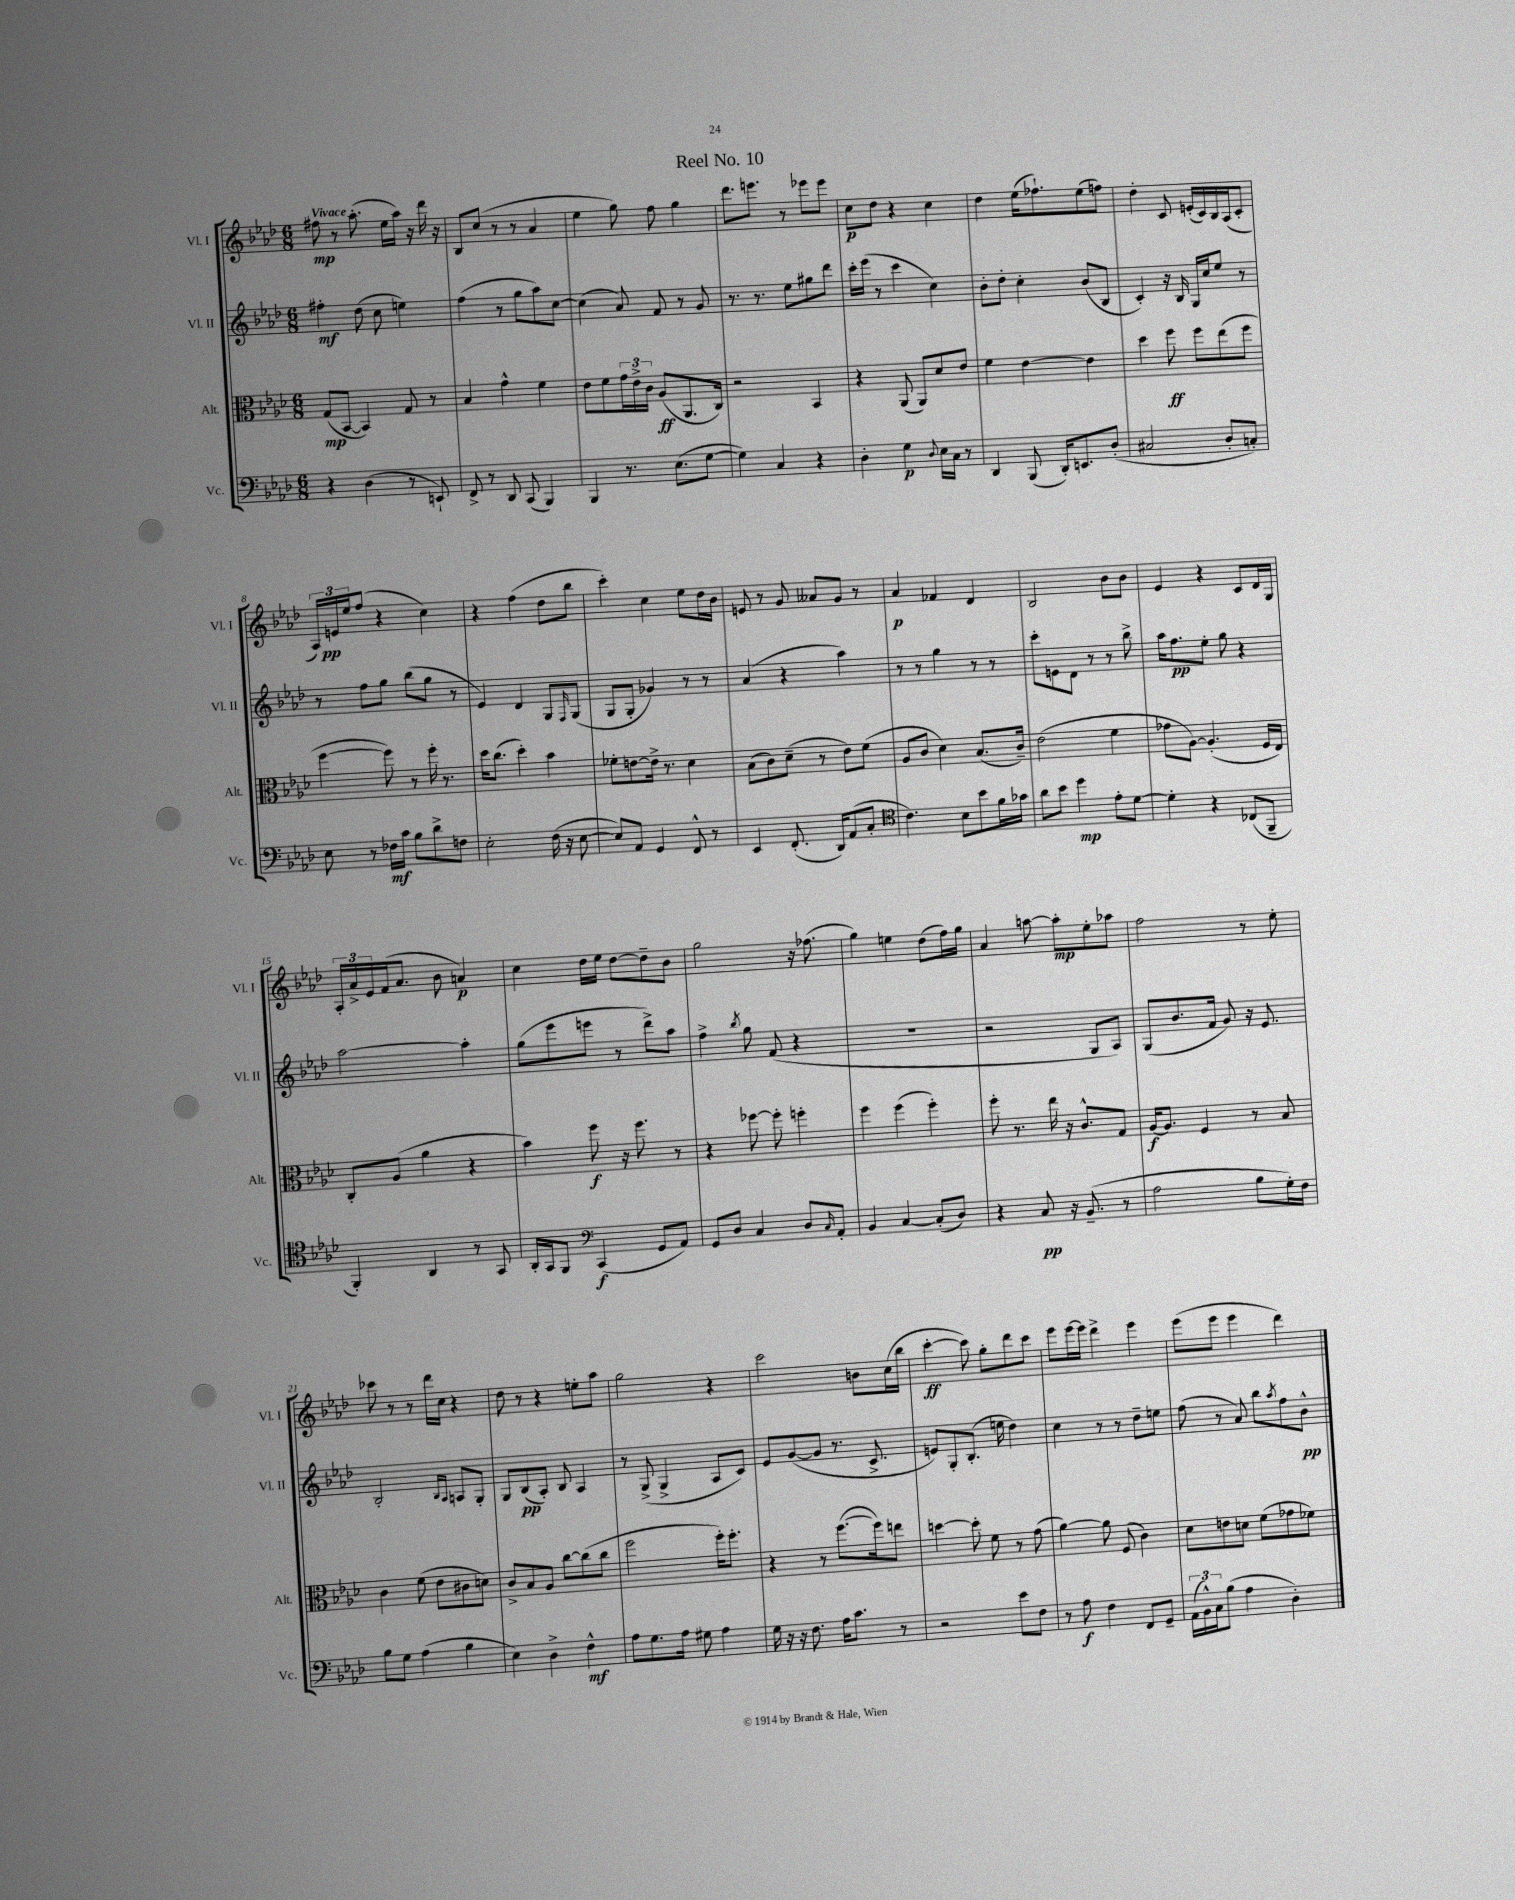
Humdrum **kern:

**kern	**kern	**kern	**kern
*staff4	*staff3	*staff2	*staff1
*clefF4	*clefC3	*clefG2	*clefG2
*k[b-e-a-d-]	*k[b-e-a-d-]	*k[b-e-a-d-]	*k[b-e-a-d-]
*M6/8	*M6/8	*M6/8	*M6/8
4r	(8G/L	4ff#'\	8ff#\
.	[8BB-/J	.	8r
(4D-\	4BB-/])	(8dd-\	(8.aa-'\
.	.	8cc\	.
.	.	.	16ee-\LL
8r	8G/	4ee\)	16aa-\JJ)
.	.	.	16r
8EE`/)	8r	.	16ddd-\
.	.	.	16r
=	=	=	=
8FF^/	4B-/	(4ff\	8B-/L
8r	.	.	(8cc/J
8DD-/	4g^^\	8r	8r
(8CC/	.	8gg\L	8r
4BBB-/)	4f\	8aa-\)	4a-/
.	.	[8cc\J	.
=	=	=	=
4BBB-/	8e-\L	(4cc\]	4ee-\
.	8f\	.	.
8.r	24g\L	8a-/)	8gg\)
.	24e-^\	.	.
.	24c\JJ	.	.
.	(8A-/L	8f/	8ff\
(8.E-\L	.	.	.
.	8.AA-/	8r	4gg\
[8G\J	.	8g/	.
.	16C/Jk)	.	.
=	=	=	=
4G\])	2r	8.r	8.ddd-\L
.	.	8.r	8.eee\J
4C/	.	.	.
.	.	8ee-\L	8r
4r	4BB-/	8gg#\	8eee-\L
.	.	8ddd-\J	8eee-\J
=	=	=	=
4D-'\	4r	16ccc'\LL	8cc\L
.	.	(16eee-\JJ	.
.	.	8r	8dd-\J
4G\	(8AA-/	4ccc\	4r
.	8AA-/L)	.	.
8qqD-/	.	.	.
16E-\LL	8d-/	4cc\)	4cc\
16C\JJ	.	.	.
8r	8e-/J	.	.
=	=	=	=
4DD-/	4f\	8b-'\L	4dd-\
.	.	8dd-'\J	.
(8BBB-/	[4e-\	4cc'\	(16ee-\LK
.	.	.	8.ff-`\)
16DD-'/LK)	.	.	.
8.EE/	.	.	.
.	4e-\]	(8b-/L	(8ee-\
(8D-'/J	.	8B-/J	8ff\J)
=	=	=	=
2C#/	4dd-\	4c'/)	4dd-'\
.	8ff\	16r	8c/
.	.	16B-/	.
.	8ff\L	16G/LL	(16e'/LL
.	.	16cc/J	16c/)
8D-'/L	(8ee-\	8ee-/J	16B-/
.	.	.	(16A-/J
8C'/J)	8ff\J	8r	8c'/J
=	=	=	=
8E-\	[4ff\	8r	24A-/LL)
.	.	.	24e/
.	.	.	24ee-/J
8r	.	8ff\L	(8ff/J
16F-\LL	8ff\])	8gg\J	4r
16c\JJ	.	.	.
8B-\L	8r	(8bb-\L	.
8d-^\	16ff'\	8gg\J	4cc\)
.	8.r	.	.
8F\J	.	8r	.
=	=	=	=
2E-'\	16dd-\LK	4e-/)	4r
.	(8.cc\J	.	.
.	4dd-'\)	4d-/	(4ff\
(16F\	4b-\	8G/L	8dd-\L
16r	.	.	.
.	.	16qqF/	.
[8E-\	.	(8G/J	8bb-\J
=	=	=	=
8E-/]L)	8f-'\L	8G/L	4ccc'\)
8AA-/J	[8e\	8G'/J	.
4GG/	16e^\]Jk	4g-/)	4cc\
.	8.r	.	.
8FF^^/	4d-\	8r	8ee-\L
8r	.	8r	16dd-\L
.	.	.	16b-\JJ
=	=	=	=
4EE-/	(8B-\L	(4a-/	8e/
.	8c\)	.	8r
(8.FF'/	(8d-~\J	4r	8g/
.	8r	.	8a--/L
16DD-/LK)	.	.	.
(8AA-/	8e-\L)	4aa-\)	8g/J
8C'/J	(8f\J	.	8r
=	=	=	=
*clefC4	*	*	*
4.c\)	8A-/L	8r	4a-/
.	8c/J	8r	.
.	4d-\)	4gg\	4f-/
8B-\L	.	.	.
8b-\	(8.B-/L	8r	4d-/
16f\L	.	8r	.
16g-\JJ	16c~/Jk)	.	.
=	=	=	=
8a-\L	(2e-\	8ccc'\L	2B-/
8b-\J	.	8e\	.
4dd-\	.	8d-\J	.
.	.	8r	.
8e-'\L	4f\	8r	8b-\L
[8d-\J	.	8bb-^\	8b-\J
=	=	=	=
4d-'\]	8g-\L	16aa-\LK	4e-/
.	.	8.ff\	.
.	[8A-\J)	.	.
4r	(4.A-'/]	8ee-'\J	4r
.	.	8gg\	.
(8C-/L	.	4r	8c/L
8FF~/J	16F/LL	.	16d-/L
.	16E-/JJ)	.	16G/JJ
=	=	=	=
4FF'/)	8C'/L	[2aa-\	24A-'/LL
.	.	.	24a-^/
.	.	.	24e-/
.	(8A-/J	.	(16f/J
.	.	.	8.a-/J
4AA-/	4a-\	.	.
.	.	.	8b-\
8r	4r	4aa-'\]	4a/)
8GG/	.	.	.
=	=	=	=
16AA-'/LL	4b-\)	(8gg\L	4cc\
16GG/J	.	.	.
8FF/J	.	8eee-\	.
*clefF4	*	*	*
(4CC/	8ff\	8eee\J	16dd-\LL
.	.	.	16ee-\JJ
.	16r	8r	[8dd-\L
.	8.ff\	.	.
8GG/L	.	8ddd-^\L)	8dd-~\]
8AA-/J)	8r	8aa-\J	8b-\J
=	=	=	=
8GG/L	4r	4ff^\	2gg\
8D-/J	.	.	.
.	.	8qbb-/	.
4C/	[8ff-\	8gg\	.
.	8ff-'\]	(8f/	.
8D-/L	4ff'\	4r	16r
.	.	.	(8.ff-\
16qqC/	.	.	.
8AA-'/J	.	.	.
=	=	=	=
4BB-/	4ff\	2.r	4gg\)
[4C/	(4ff\	.	4ee\
(8C'/]L	4ff'\)	.	(8dd-\L
8D-/J)	.	.	16ff\L)
.	.	.	16gg\JJ
=	=	=	=
4r	8ff'\	2r	4a-/
.	8.r	.	.
8C/	.	.	[8aa\
.	16ee-\	.	.
16r	16r	.	8aa'\]L
(8.BB-~/	8.c^^/L	.	.
.	.	8G/L	8ee-'\
8r	8G/J	8A-/J)	8aa-\J
=	=	=	=
2A-\	[16A-/LK	(8G/L	2ff\
.	8.A-/]J	.	.
.	.	8.b-/	.
.	4F/	.	.
.	.	16f/Jk	.
.	.	8g/)	.
8B-\L	8r	16r	8r
.	.	8.e-/	.
16G'\L)	8B-/	.	8ee-'\
16F\JJ	.	.	.
=	=	=	=
8B-\L	4c\	2B-'/	8ccc-\
8G\J	.	.	8r
(4A-\	(8f\	.	8r
.	8e-\L	.	16ddd-\LL
.	.	.	16cc\JJ
.	.	16qqB-/LL	.
.	.	16qqA-/JJ	.
4B-\	8c#\	8A/L	4r
.	8d\J)	8G'/J	.
=	=	=	=
4E-\)	8c^/L	8G/L	8dd-\
.	8B-/	(8B-/	8r
4D-^\	8A-/J	8A-'/J)	4r
.	[8cc\L	8B-/	.
4F^^\	(8cc\]	4A-/	8ee'\L
.	8cc\J	.	8aa-\J
=	=	=	=
8A-\L	2ff\	8r	2gg\
8.G\	.	(8G^/	.
.	.	4G^/	.
16A-\Jk	.	.	.
8G#\	.	.	.
4A-\	16ff'\LK)	8A-/L	4r
.	8.ff'\J	.	.
.	.	8c/J)	.
=	=	=	=
16G\	4r	8e-/L	2ccc\
16r	.	.	.
16r	.	([8g/	.
8.F\	.	.	.
.	8r	8g/]J	.
16A-\LK	([8.ff\L	8.r	.
8.c\J	.	.	.
.	.	.	8b\L
.	16ff\]k)	8.c^/	.
8r	8ee\J	.	(16cc\L
.	.	.	16bb-\JJ
=	=	=	=
2r	[4dd\	8e/L)	[4ccc'\
.	.	8G'/	.
.	8dd'\]	(8.B-'/J	8ccc\])
.	8f\	.	8gg'\L
.	.	16ee\	.
8e-\L	8r	4dd-\)	8ddd-\
8F\J	(8g\	.	8ccc\J
=	=	=	=
8r	[4a-\)	4cc\	8eee-\L
8A-\	.	.	[16eee-\L
.	.	.	16eee-\]JJ
4F\	8a-\]	8r	4ddd-^\
.	(8F/	8r	.
8FF/L	4c\)	8dd-~\L	4eee-\
8GG~/J	.	8ee\J	.
=	=	=	=
(24AA-\LL	8d-\L	(8ff\	(8eee-\L
24BB-^^\)	.	.	.
24C\J	.	.	.
(8B-\J	8e\	8r	8eee-\J
4A-\	8d\J	8a-/)	4eee-\
.	(8f\L	8bb-\L	.
.	.	8qaa-/	.
4D-'\)	8g-\	8ff\	4ddd-\)
.	8f-\J)	8b-^^\J	.
==	==	==	==
*-	*-	*-	*-
